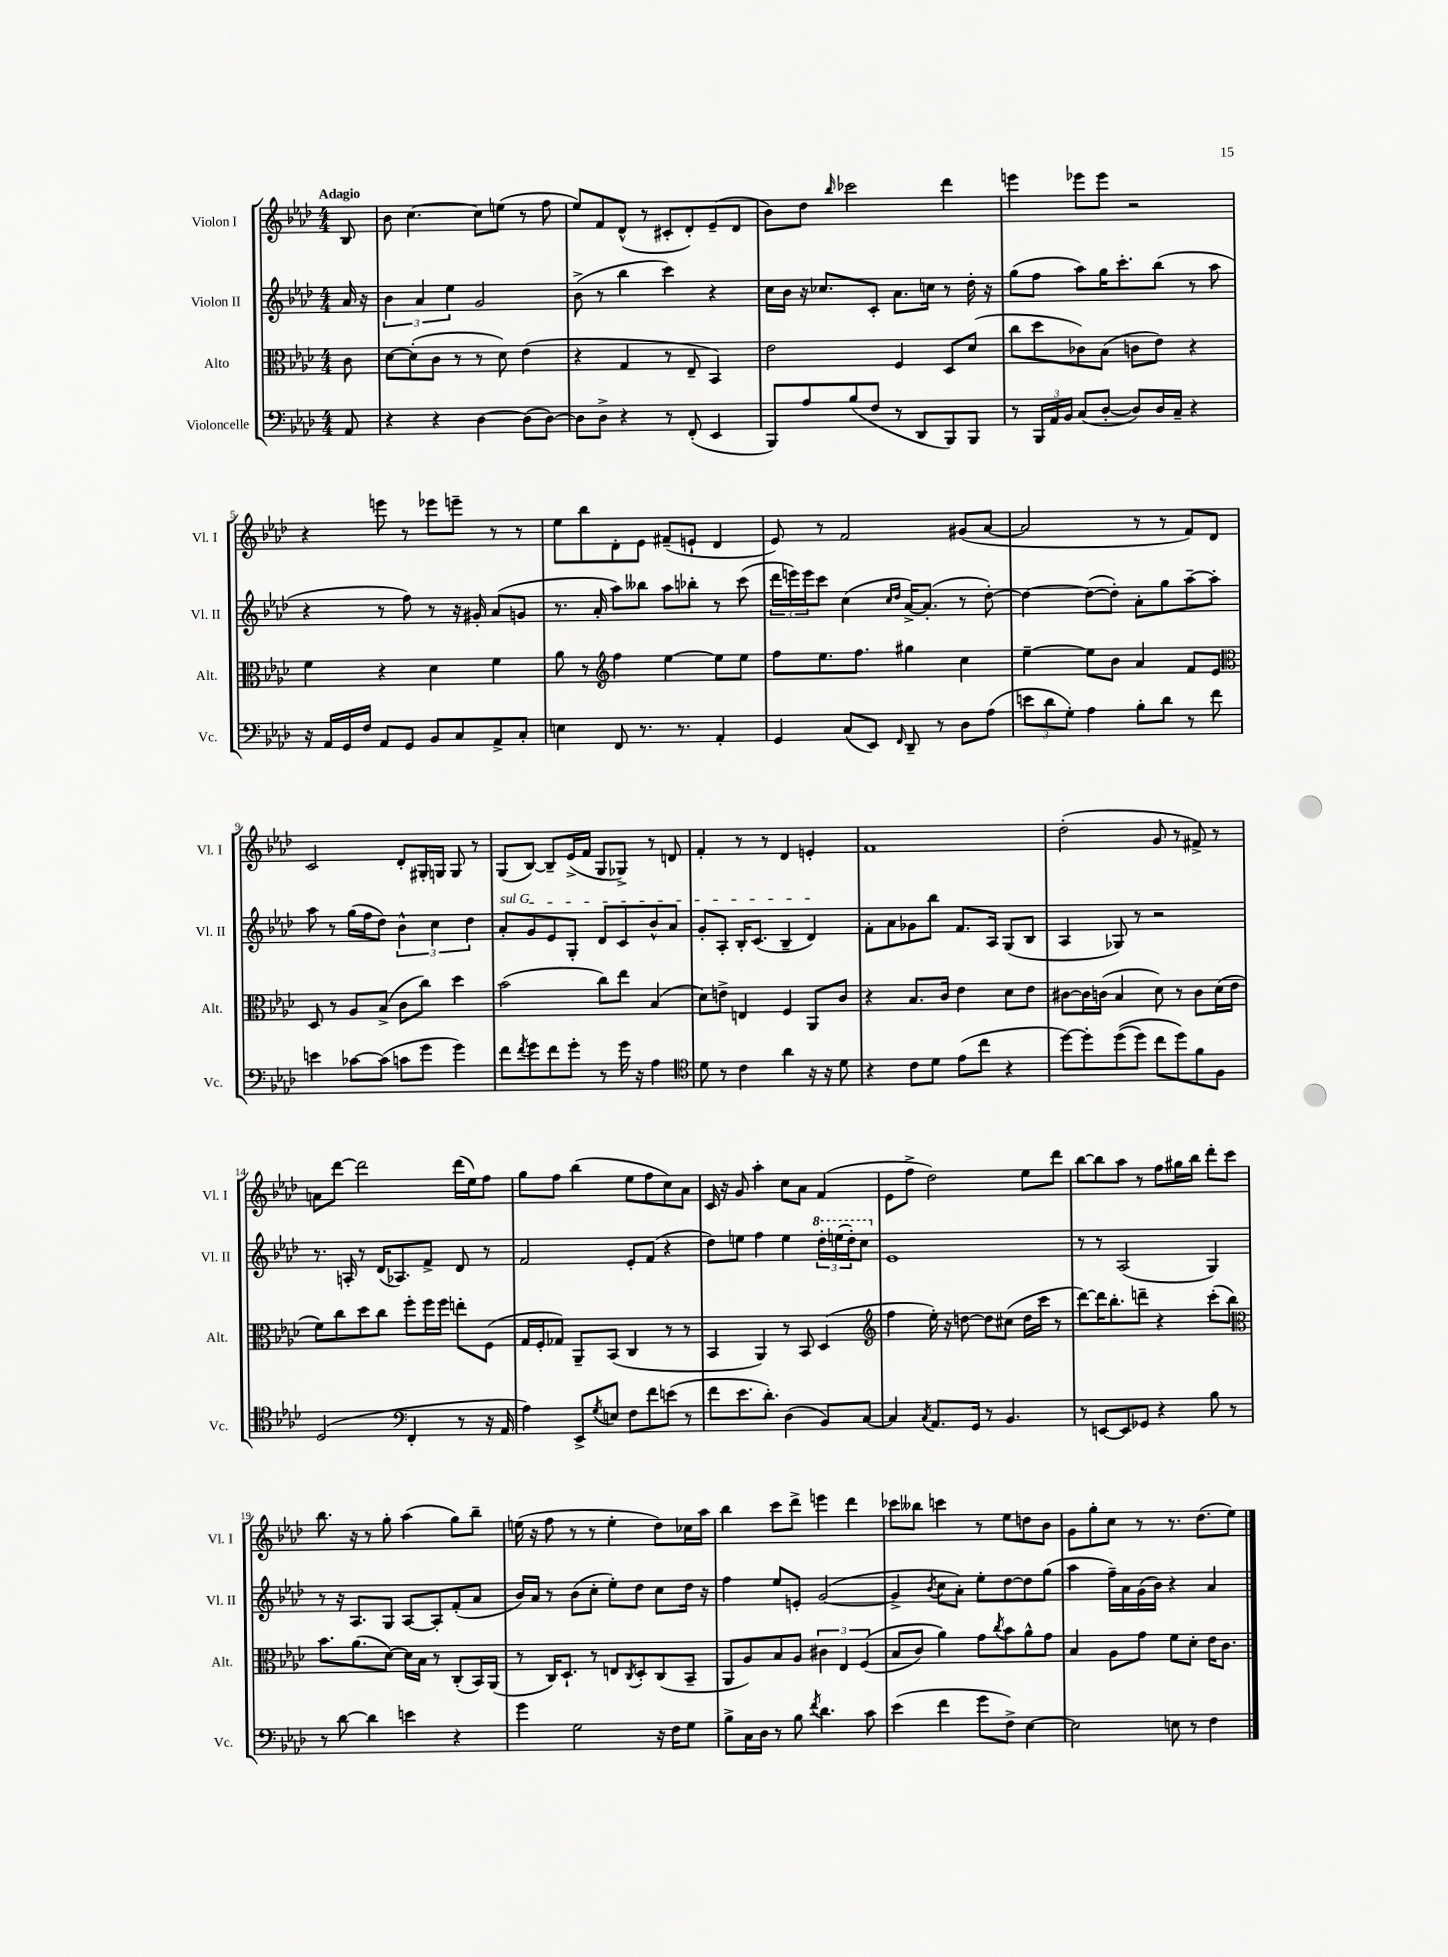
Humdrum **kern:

**kern	**kern	**kern	**kern
*part4	*part3	*part2	*part1
*staff4	*staff3	*staff2	*staff1
*I"Violoncelle	*I"Alto	*I"Violon II	*I"Violon I
*I'Vc.	*I'Alt.	*I'Vl. II	*I'Vl. I
*clefF4	*clefC3	*clefG2	*clefG2
*k[b-e-a-d-]	*k[b-e-a-d-]	*k[b-e-a-d-]	*k[b-e-a-d-]
*M4/4	*M4/4	*M4/4	*M4/4
=	=	=	=
!	!	!	!LO:TX:a:B:t=Adagio
8AA-/	8c\	16a-/	8B-/
.	.	16r	.
=1	=1	=1	=1
4r	[8d-\L	6b-\	8b-\
.	(8d-'\]	.	[4.cc\
.	.	6a-/	.
4r	8c\J	.	.
.	.	6ee-\	.
.	8r	.	.
[4D-\	8r	2g/	8cc\L]
.	8d-\)	.	(8een\J
(8D-\L]	(4e-\	.	8r
[8D-\J)	.	.	8ff\
=2	=2	=2	=2
8D-\L]	4r	(8b-^\	8ee-/L)
8D-^\J	.	8r	8f/
4r	4G/	4bb-\	(8d-^^/J
.	.	.	8r
8r	8r	4ccc\)	8c#X'/L
(8FF'/	8E-~/	.	8d-'/)
4EE-/	4BB-/)	4r	(8e-~/
.	.	.	8d-/J
=3	=3	=3	=3
8BBB-/L)	2e-\	16cc\LL	8b-\L)
.	.	16b-\JJ	.
8A-/	.	16r	8dd-\J
.	.	8.cc-X/L	.
.	.	.	16qqbb-/
(8B-/	.	.	2ccc-X\
8F/J	.	8c'/J	.
8r	4F/	8.a-\L	.
8DD-/L	.	.	.
.	.	16ccn\Jk	.
8BBB-/)	8D-/L	8r	4ddd-\
8BBB-/J	(8d-/J	16dd-'\	.
.	.	16r	.
=4	=4	=4	=4
8r	8cc\L	(8gg\L	4eeen\
24BBB-/LL	8dd-\	8ff\J	.
24AA-/	.	.	.
24BB-/JJ	.	.	.
(8C/L	8c-X\)	8aa-\L)	8eee-X\L
[8D-'/J	(8B-\J	16gg\K	8eee-\J
.	.	8.ccc'\	.
8D-/L])	8cn\L	.	2r
16D-/L	8e-\J)	(8bb-\J	.
16C~/JJ	.	.	.
4r	4r	8r	.
.	.	8aa-\	.
!!LO:LB:g=z
=5	=5	=5	=5
16r	4f\	4r	4r
16AA-/LL	.	.	.
16GG/	.	.	.
16F/JJ	.	.	.
8AA-/L	4r	8r	8eeen\
8GG/J	.	8ff\)	8r
8BB-/L	4d-\	8r	8eee-X\L
8C/	.	16r	8eeen~\J
.	.	16g#X'/	.
8AA-^/	4f\	(8a-/L	8r
8C'/J	.	8gn/J	8r
=6	=6	=6	=6
4En\	8a-\	8.r	8ee-\L
.	8r	.	8bb-\
.	.	16a-'/	.
*	*clefG2	*	*
8FF/	4ff\	8aa-\L)	8d-'\
8.r	.	8bb--X\J	8e-\J
.	[4ee-\	8aa-\L	(8f#X~/L
8.r	.	.	.
.	.	8bb-X'\J	8en`/J
4AA-'/	8ee-\L]	8r	4d-/
.	8ee-\J	(8ccc\	.
=7	=7	=7	=7
4GG/	8ff\L	24ddd-\LL	8e-/)
.	.	24eeen\)	.
.	.	24eee\J	.
.	8.ee-\	8ccc\J	8r
(8C/L	.	(4cc\	2f/
.	8.ff\J	.	.
8EE-/J)	.	.	.
.	.	16qqcc/LL	.
16qqFF/	.	16qqdd-/JJ	.
8DD-~/	4gg#X\	[16a-^/KL)	.
.	.	(8.a-'/J]	.
8r	.	.	.
8D-\L	4cc\	8r	(8g#X/L
(8A-\J	.	[8dd-'\)	[8a-/J
=8	=8	=8	=8
12en\L	[4ee-~\	4dd-\_	2a-/]
12d-\	.	.	.
12G'\J)	.	.	.
4A-\	8ee-\L]	(8dd-\L_	.
.	8b-\J	8dd-'\J])	.
8B-'\L	4a-/	8a-'\L	8r
8d-\J	.	8gg\	8r
8r	8f/L	[8aa-~\	8f/L)
8f\	8e-/J	8aa-'\J]	8d-/J
!!LO:LB:g=z
=9	=9	=9	=9
*	*clefC3	*	*
4en\	8D-/	8aa-\	2c/
.	8r	8r	.
[8c-X\L	8A-/L	(16gg\LL	.
.	.	16ff\J	.
(8c-\J]	(8B-^/J	8dd-\J)	.
8cn\L	8c\L	6b-^^\	8d-'/L
8g\J	8cc\J)	.	16G#X'/L
.	.	6cc\	.
.	.	.	16Gn/JJ
4g\)	4dd-\	.	8G/
.	.	6dd-\	.
.	.	.	8r
=10	=10	=10	=10
!	!	!LO:TX:a:i:t=sul G	!
8f\L	(2b-\	8a-'/L	(8G/L
8qf/	.	.	.
8g\	.	8g/	[8B-/J)
8f\	.	8e-/	8B-~/L]
8g'\J	.	8G'/J	(16e-^/L
.	.	.	16f/JJ
8r	8cc\L)	8d-/L	8G/L
16g\	8ee-\J	8c/	8G-X^/J)
16r	.	.	.
4A-\	(4B-/	8b-^^/	8r
.	.	8a-/J	8dn/
=11	=11	=11	=11
*clefC4	*	*	*
8d-\	8d-\L)	8g'/L	4f'/
8r	8en^\J	8A-'/J	.
4c\	4En/	16B-'/KL	8r
.	.	(8.c/J	.
.	.	.	8r
4a-\	4F/	4B-~/	4d-/
16r	8AA-/L	4d-/)	4en'/
16r	.	.	.
8d-\	8c/J	.	.
=12	=12	=12	=12
4r	4r	8f'\L	1f
.	.	8a-\	.
8c\L	8.B-/L	8g-X\	.
8d-\J	.	8bb-\J	.
.	16c/Jk	.	.
(8e-\L	4e-\	8.f/L	.
8cc\J	.	.	.
.	.	16A-/Jk	.
4r	8d-\L	(8G/L	.
.	8e-\J	8B-/J	.
=13	=13	=13	=13
[8dd-\L)	[8c#X\L	4A-/	(2dd-'\
8dd-'\]	16c#\L]	.	.
.	(16cn\JJ	.	.
((8dd-\	4B-/	8G-X/)	.
8dd-\J)	.	8r	.
8cc\L	8d-\)	2r	8g/
8dd-\)	8r	.	8r
8f\	8c\L	.	8f#X^/)
8F\J	(16d-\L	.	8r
.	16e-\JJ	.	.
!!LO:LB:g=z
=14	=14	=14	=14
(2D-/	8f\L)	8.r	8an\L
.	8cc\	.	[8ddd-\J
.	.	16An'/	.
.	8dd-\	8r	2ddd-\]
.	8cc\J	(16d-/KL	.
.	.	8.A-X/)	.
*clefF4	*	*	*
4FF'/	8ff'\L	.	.
.	16ff\L	8f^/J	.
.	16ff\JJ	.	.
8r	8een'\L	8d-/	(16ddd-\LL
.	.	.	16ee-\J)
16r	(8F\J	8r	8ff\J
16AA-/	.	.	.
=15	=15	=15	=15
4A-\)	16G/LL	2f/	8gg\L
.	16F'/J	.	.
.	8G-X/J)	.	8ff\J
8EE-^/L	8AA-~/L	.	(4bb-\
8qG/	.	.	.
8En/J	(8BB-/J	.	.
8F\L	4C/	8e-'/L	8ee-\L
8f\	.	(8f/J	8ff\
(8en\J	8r	4r	8cc\)
8r	8r	.	8a-\J
=16	=16	=16	=16
8f\L	4BB-/	8dd-\L)	16c/
.	.	.	16r
8.e-\	.	8een\J	8g/
.	4AA-/)	4ff\	4aa-'\
8.d-'\J)	.	.	.
(4D-\	8r	4ee\	8cc\L
.	8BB-/	.	8a-\J
*	*	*8va	*
8BB-/L)	(4D-/	24ddd-'\LL	(4f/
.	.	(24eeen\	.
.	.	24ddd-'\J)	.
[8C/J	.	8ccc\J	.
=17	=17	=17	=17
*	*clefG2	*	*
*	*	*X8va	*
4C/]	4ff\	1e-	8e-\L
.	.	.	8ff^\J
8qC/	.	.	.
8.AA-/L	16ee-'\)	.	2dd-\)
.	16r	.	.
.	[8ddn\	.	.
16GG/Jk	.	.	.
8r	8dd\L]	.	.
4.BB-/	(8cc#X\J	.	.
.	16dd\LL	.	8ee-\L
.	16ccc\JJ	.	.
.	8r	.	8ddd-\J
=18	=18	=18	=18
8r	[8ddd-\L)	8r	[8bb-\L
[8EEn/L	16ddd-\K]	8r	8bb-\]
.	8.bb-'\	.	.
8EE/]	.	(2A-/	8aa-\J
8GG-X/J	8dddn~\J	.	8r
4r	4r	.	8ff\L
.	.	.	16gg#X\L
.	.	.	16bb-\JJ
8B-\	(8ccc'\L	4G/)	8ddd-'\L
8r	8bb-\J)	.	8ccc\J
!!LO:LB:g=z
=19	=19	=19	=19
*	*clefC3	*	*
8r	8.b-\L	8r	8.bb-\
[8d-\	.	16r	.
.	(8.a-\	8.A-/L	16r
4d-\]	.	.	8r
.	[8d-\J)	8G/J	8gg'\
4en\	16d-\LL]	[8A-/L	(4aa-\
.	16B-\JJ	.	.
.	8r	8A-'/]	.
4r	(8C'/L	(8f'/	8gg\L)
.	16BB-/L)	8a-/J	8bb-~\J
.	(16AA-/JJ	.	.
=20	=20	=20	=20
4g\	8r	16b-/LL)	(16een\
.	.	16a-/JJ	16r
.	16C/KL)	8r	8ff\
.	8.D-`/J	.	.
2G\	.	(8b-\L	8r
.	8r	8cc'\J	8r
.	8En/L	8ee-'\L)	4ee'\
.	8qC/	.	.
.	8D-'/	8dd-\J	.
16r	(8C/	8cc\L	8dd-\L)
16F\KL	.	.	.
8G\J	8BB-~/J	16dd-\Jk	16cc-X\L
.	.	16r	16aa-\JJ
=21	=21	=21	=21
8B-^\L	8AA-/L	4ff\	4bb-\
16C\L	8A-/)	.	.
16D-\JJ	.	.	.
8r	8B-/	8ee-/L	8ccc\L
8B-\	8A-/J	8en'/J	8ddd-^\J
8qf/	.	.	.
4.d-\	6c#X\	([2g/	4eeen\
.	6E-/	.	.
.	.	.	4ddd-\
.	((6F/	.	.
8c\	.	.	.
=22	=22	=22	=22
(4e-\	8B-/L	4g^/]	8ccc-X\L
.	8c/J)	.	8bb--X\J
.	.	8qb-/	.
4f\	4a-\)	8cc\L	4cccn\
.	.	8a-'\J)	.
8g\L	8g\L	8ee-'\L	8r
.	8qcc/	.	.
8F^\J)	8b-\	[8dd-\	8ee-\L
[4E-\	8a-^^\	8dd-\]	8ddn\
.	8g\J	(8gg\J	8b-\J
=23	=23	=23	=23
2E-\]	4B-/	4aa-\	8g\L
.	.	.	8gg'\
.	8A-\L	16ff~\LL)	8cc\J
.	.	16a-\	.
.	8g\J	(16g\	8r
.	.	16b-\JJ)	.
8En\	8f\L	4r	8.r
8r	8d-'\J	.	.
.	.	.	(8.dd-\L
4F\	16e-\KL	4a-/	.
.	8.c\J	.	.
.	.	.	8ee-\J)
==	==	==	==
*-	*-	*-	*-
